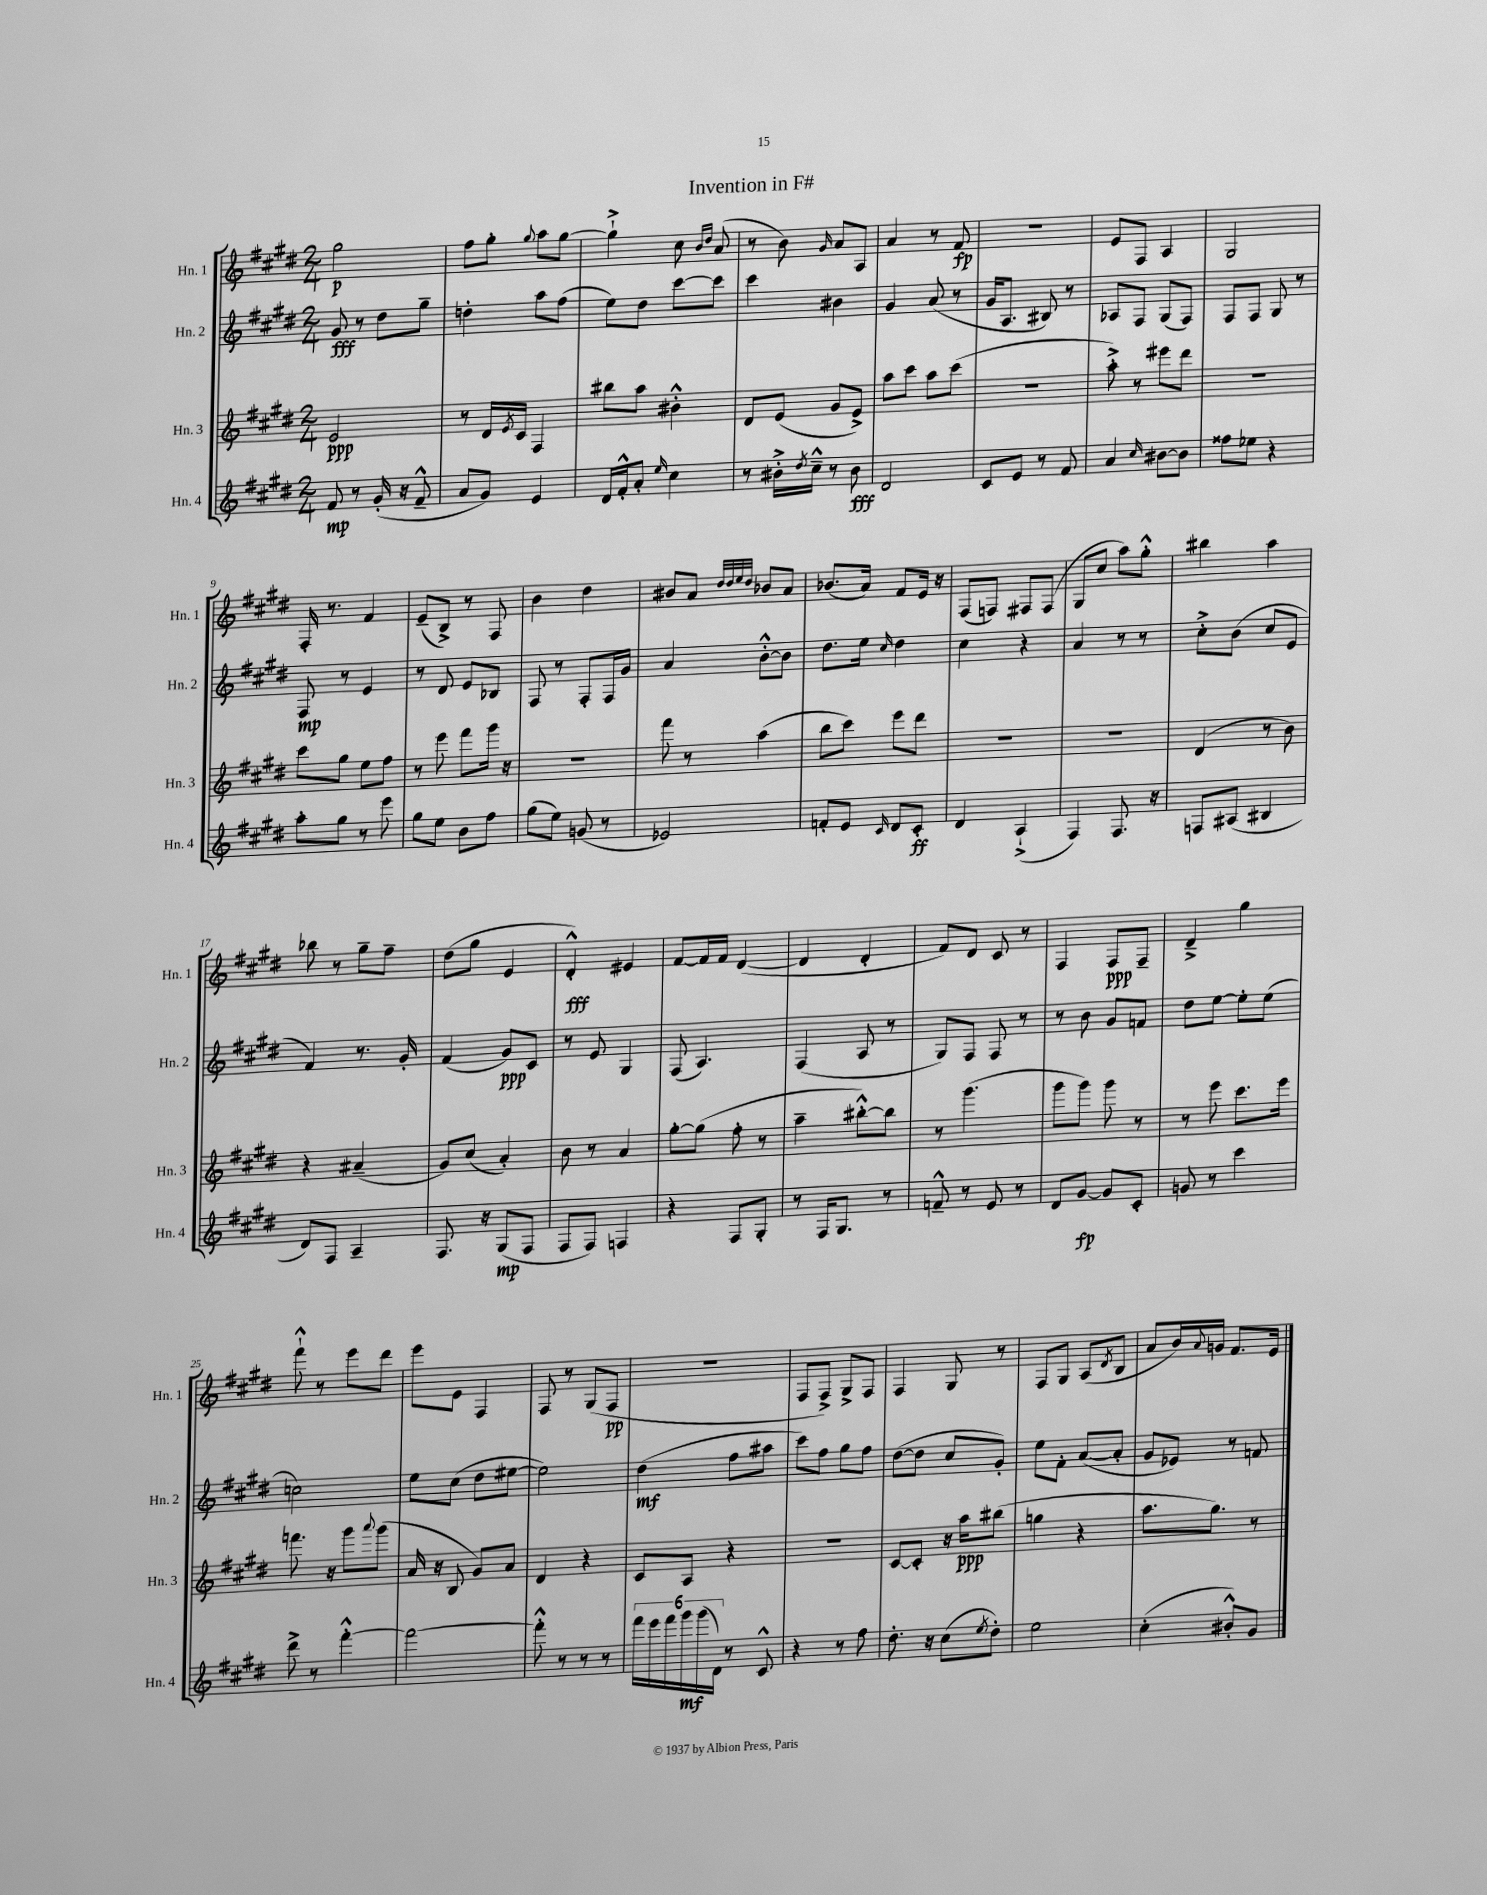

**kern	**kern	**kern	**kern
*staff4	*staff3	*staff2	*staff1
*clefG2	*clefG2	*clefG2	*clefG2
*k[f#c#g#d#]	*k[f#c#g#d#]	*k[f#c#g#d#]	*k[f#c#g#d#]
*M2/4	*M2/4	*M2/4	*M2/4
8f#	2e	8g#	2gg#
8r	.	8r	.
(16g#'	.	8dd#	.
16r	.	.	.
8f#~^^	.	8gg#~	.
=	=	=	=
8a	8r	4dd'	8ff#
8g#)	16d#	.	8gg#'
.	8qe	.	.
.	16c#	.	.
.	.	.	8qqgg#
4e	4F#	8aa	8aa
.	.	(8ff#	[8gg#
=	=	=	=
16d#	8bb#	8ee)	4gg#`^]
16f#'^^	.	.	.
8a'	8aa	8dd#	.
16qqee	.	.	.
4cc#	4b#'^^	[8ccc#	8cc#
.	.	.	16qqb
.	.	.	16qqdd#
.	.	8ccc#]	(8a
=	=	=	=
8r	8d#	4ccc#	8r
16b#'^	(8e	.	8b)
8qdd#	.	.	.
16cc#~^^	.	.	.
.	.	.	16qqg#
8r	8g#	4b#	8a
8b#	8e^)	.	8A
=	=	=	=
2d#	8aa	4g#	4a
.	8ccc#	.	.
.	8aa	(8a	8r
.	(8ccc#	8r	8f#
=	=	=	=
8c#	2r	16g#	2r
.	.	8.A	.
8e	.	.	.
8r	.	8B#)	.
8f#	.	8r	.
=	=	=	=
4a	8aa'^)	8A-	8e
.	8r	8F#	8F#
16qqcc#	.	.	.
[8b#	8eee#	(8G#	4A
8b#]	8ddd#	8F#)	.
=	=	=	=
8ff##	2r	8F#	2G#
8ee-	.	8F#	.
4r	.	8G#	.
.	.	8r	.
=	=	=	=
8aa'	8ccc#	8F#	16F#'
.	.	.	8.r
8gg#	8gg#	8r	.
8r	8ee	4e	4f#
8eee	8ff#	.	.
=	=	=	=
8gg#	8r	8r	(8e~
8ee	8eee	8d#	8B^)
8b	8fff#	8e	8r
8ff#	16ggg#	8B-	8F#
.	16r	.	.
=	=	=	=
(8gg#	2r	8F#	4b
8ee)	.	8r	.
(8g	.	8F#'	4dd#
8r	.	16F#	.
.	.	16g#	.
=	=	=	=
2e-)	8fff#	4a	8b#
.	8r	.	8a
.	.	.	32qqdd#
.	.	.	32qqdd#
.	.	.	32qqee
.	.	.	32qqdd#
.	(4aa	[8b'^^	8b-
.	.	8b]	8a
=	=	=	=
8f'	8bb	8.dd#	(8.b-
8e	8ccc#)	.	.
.	.	16ee	16a)
16qqc#	.	16qqcc#	.
8d#	8eee	4dd#	8f#
8c#'	8ddd#	.	16e
.	.	.	16r
=	=	=	=
4d#	2r	4cc#	(8F#
.	.	.	8F)
(4A`^	.	4r	8F#
.	.	.	(8F#
=	=	=	=
4F#)	2r	4a	8G#
.	.	.	8cc#
8.F#	.	8r	8aa)
.	.	8r	8gg#'^^
16r	.	.	.
=	=	=	=
8F	(4d#	8cc#'^	4bb#
(8A#	.	(8b	.
4B#	8r	8cc#	4aa
.	8b)	8e	.
=	=	=	=
8d#)	4r	4f#)	8bb-
8F#	.	.	8r
4A~	(4a#~	8.r	8gg#~
.	.	.	8ff#~
.	.	16g#'	.
=	=	=	=
8.F#	8g#)	(4f#	(8dd#
.	(8cc#	.	8gg#
16r	.	.	.
(8G#	4a')	8g#)	4e
8F#	.	8c#	.
=	=	=	=
8F#	8b	8r	4d#'^^)
8F#)	8r	8e	.
4F	4a	4G#	4e#
=	=	=	=
4r	[8gg#'	(8F#	[8f#
.	(8gg#]	4.A)	16f#]
.	.	.	16f#
8F#	8ff#'	.	([4d#
8G#'	8r	.	.
=	=	=	=
8r	4aa~	(4F#	4d#]
16F#	.	.	.
8.G#	.	.	.
.	[8bb#'^^)	8A	4d#'
8r	8bb#]	8r	.
=	=	=	=
8f~^^	8r	8G#)	8f#)
8r	(4.ggg#	8F#	8d#
8e	.	8F#	8c#
8r	.	8r	8r
=	=	=	=
8d#	8ggg#	8r	4F#
[8g#	8ggg#)	8b	.
8g#]	8ggg#	8g#	8F#
8c#'	8r	8f	8F#~
=	=	=	=
8g	8r	8dd#	4d#~^
8r	8eee	[8ee	.
4ccc#	8.ccc#	8ee']	4gg#
.	.	(8ee	.
.	16eee	.	.
=	=	=	=
8ddd#^	8.fff	2cc)	8fff#`^^
8r	.	.	8r
.	16r	.	.
[4fff#'^^	8ggg#	.	8eee
.	8qqaaa	.	.
.	(8ggg#	.	8ddd#
=	=	=	=
2fff#_	16a	8ee	8eee
.	16r	.	.
.	8B	(8cc#	8e
.	8g#)	8dd#	4F#
.	8a	[8ee#	.
=	=	=	=
8fff#'^^]	4d#	2ee#])	8F#
8r	.	.	8r
8r	4r	.	(8G#
8r	.	.	8F#
=	=	=	=
24fff#	8c#	(4dd#	2r
24eee	.	.	.
24fff#	.	.	.
24ggg#	8A	.	.
(24ggg#	.	.	.
24d#)	.	.	.
8r	4r	8ff#	.
8c#^^	.	8aa#	.
=	=	=	=
4r	2r	8ccc#)	8F#
.	.	8ff#	8F#^)
8r	.	8gg#	8G#^
8ff#	.	8ff#	8F#
=	=	=	=
8.dd#'	[8c#	([8dd#	4F#
.	8c#']	8dd#]	.
16r	.	.	.
(8cc#	16r	8cc#	8G#
.	16aa	.	.
8qee	.	.	.
8dd#')	(8bb#	8g#')	8r
=	=	=	=
2ee	4gg	8ee	8F#
.	.	8f#'	8G#
.	4r	([8a	(8A
.	.	.	8qd#
.	.	8a']	8B
=	=	=	=
(4cc#'	8.aa	8g#	8a
.	.	8e-)	16b)
.	.	.	8qqa
.	8.gg#)	.	16g
8b#'^^)	.	8r	8.f#
8g#	8r	8f	.
.	.	.	16e
==	==	==	==
*-	*-	*-	*-
